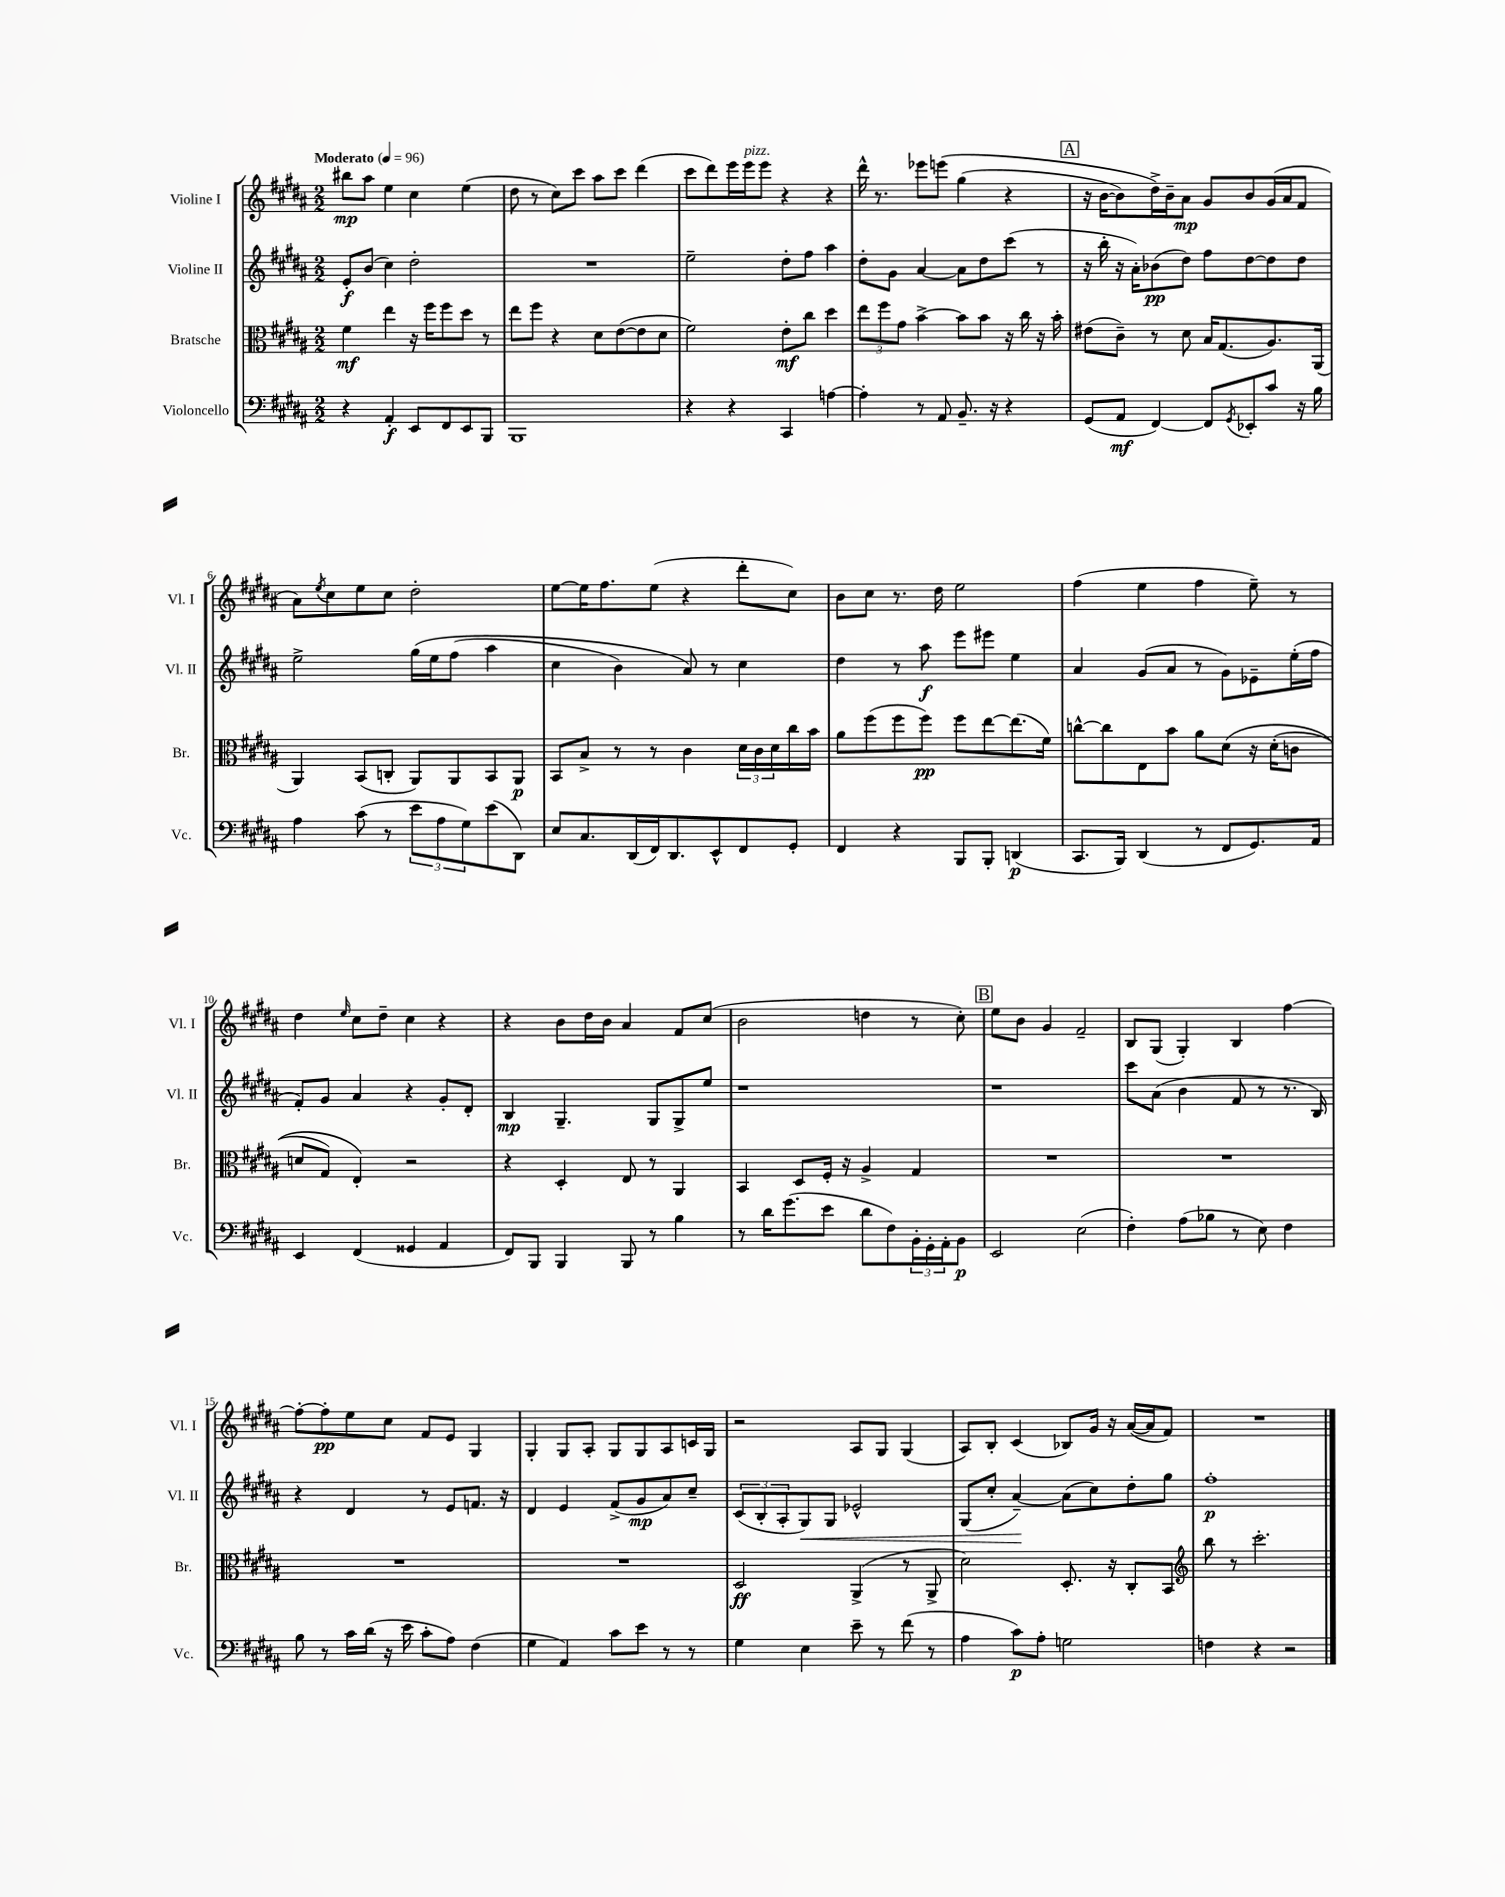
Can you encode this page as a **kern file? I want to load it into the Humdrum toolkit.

**kern	**kern	**kern	**kern
*staff4	*staff3	*staff2	*staff1
*clefF4	*clefC3	*clefG2	*clefG2
*k[f#c#g#d#a#]	*k[f#c#g#d#a#]	*k[f#c#g#d#a#]	*k[f#c#g#d#a#]
*M2/2	*M2/2	*M2/2	*M2/2
*MM96	*MM96	*MM96	*MM96
4r	4f#\	8e'/L	8bb#\L
.	.	(8b/J	8aa#\J
4AA#'/	4ee\	4cc#\)	4ee\
8EE/L	16r	2dd#'\	4cc#\
.	16ff#\LK	.	.
8FF#/	8ff#\	.	.
8EE/	8dd#\J	.	(4ee\
8BBB/J	8r	.	.
=	=	=	=
1BBB	8ee\L	1r	8dd#\
.	8ff#\J	.	8r
.	4r	.	8cc#\L)
.	.	.	8ccc#\J
.	8d#\L	.	8aa#\L
.	([8e\	.	8ccc#\J
.	8e\]	.	(4ddd#\
.	8d#\J	.	.
=	=	=	=
4r	2f#\)	2ee~\	8ccc#\L
.	.	.	8ddd#\)
4r	.	.	16eee\L
.	.	.	16eee\J
.	.	.	8eee\J
4CC#/	8e'\L	8dd#'\L	4r
.	8cc#\J	8ff#\J	.
[4A\	4dd#\	4aa#\	4r
=	=	=	=
4A'\]	12ee\L	8dd#'\L	16ddd#^^\
.	.	.	8.r
.	12ff#\	.	.
.	.	8g#\J	.
.	12g#\J	.	.
8r	[4b^\	[4a#/	8eee-\L
8AA#/	.	.	&(8eee\J
8.BB~/	8b\]L	8a#\]L	(4gg#\
.	8b\J	8dd#\	.
16r	.	.	.
4r	16r	(8ccc#\J	4r
.	16cc#\	.	.
.	16r	8r	.
.	16b'\	.	.
=	=	=	=
(8GG#/L	(8e#\L	16r	16r
.	.	16bb'\	[16b\LK
8AA#/J	8c#~\J)	16r	8b\])
.	.	16a#'\LK)	.
[4FF#/)	8r	(8b-\	16dd#^\L&)
.	.	.	16b~\J
.	8d#\	8dd#\J)	8a#\J
8FF#/]L	16B/LK	8ff#\L	8g#/L
.	(8.G#/	.	.
8qGG#/	.	.	.
8EE-'/	.	[8dd#\	8b/
8c#/J	8.A#/)	8dd#\]	(16g#/L
.	.	.	16a#/J
16r	.	8dd#\J	8f#/J
16B\	(16AA#/Jk	.	.
=	=	=	=
4A#\	4AA#/)	2ee^\	8a#\L)
.	.	.	8qee/
.	.	.	8cc#\
(8c#\	(8BB/L	.	8ee\
8r	8C'/J	.	8cc#\J
12e\L	8AA#/L)	&(16gg#\LL	2dd#'\
.	.	16ee\J	.
12A#\	.	.	.
.	8AA#/	(8ff#\J	.
12G#\)	.	.	.
(8e\	8BB/	4aa#\	.
8DD#\J)	8AA#/J	.	.
=	=	=	=
8E/L	8BB/L	4cc#\	[8ee\L
8.C#/	8B^/J	.	16ee\]K
.	.	.	8.ff#\
.	8r	4b\)	.
(16DD#/L	.	.	.
16FF#/J)	8r	.	(8ee\J
8.DD#/	.	.	.
.	4c#\	8a#/&)	4r
8EE^^/	.	8r	.
8FF#/	24d#\LL	4cc#\	8ddd#'\L
.	24c#\	.	.
.	24d#\	.	.
8GG#'/J	16cc#\	.	8cc#\J)
.	16b\JJ	.	.
=	=	=	=
4FF#/	8a#\L	4dd#\	8b\L
.	(8ff#\	.	8cc#\J
4r	8ff#\	8r	8.r
.	8ff#\J)	8aa#\	.
.	.	.	16dd#\
8BBB/L	8ff#\L	8eee\L	2ee\
8BBB'/J	[8ee\	8eee#\J	.
(4DD/	(8.ee\]	4ee\	.
.	16f#\Jk)	.	.
=	=	=	=
8.CC#/L	[8cc^^\L	4a#/	(4ff#\
.	8cc\]	.	.
16BBB/Jk)	.	.	.
(4DD#/	8E\	(8g#/L	4ee\
.	8b\J	8a#/J	.
8r	8a#\L	8r	4ff#\
8FF#/L	&(8d#\J	8g#\L)	.
8.GG#/)	16r	8e-~\	8ee~\)
.	(16d#'\LK	.	.
.	8c\J	(16ee'\L	8r
16AA#/Jk	.	16ff#\JJ	.
=	=	=	=
4EE/	8d/L	8f#'/L)	4dd#\
.	8G#/J)	8g#/J	.
.	.	.	16qqee/
(4FF#/	4E'/&)	4a#/	8cc#\L
.	.	.	8dd#~\J
4GG##/	2r	4r	4cc#\
4AA#/	.	8g#'/L	4r
.	.	8d#'/J	.
=	=	=	=
8FF#/L)	4r	4B/	4r
8BBB/J	.	.	.
4BBB/	4D#'/	4.G#~/	8b\L
.	.	.	16dd#\L
.	.	.	16b\JJ
8BBB/	8E/	.	4a#/
8r	8r	8G#/L	.
4B\	4AA#/	8G#^/	8f#/L
.	.	8ee/J	(8cc#/J
=	=	=	=
8r	4BB/	1r	2b\
16d#\LK	.	.	.
(8.g#\	.	.	.
.	8D#/L	.	.
8e\J	16F#'/Jk	.	.
.	16r	.	.
8d#\L	4A#^/	.	4dd\
8F#\)	.	.	.
24BB'\L	4G#/	.	8r
24GG#'\	.	.	.
24AA#'\J	.	.	.
8BB\J	.	.	8cc#'\)
=	=	=	=
2EE/	1r	1r	8ee\L
.	.	.	8b\J
.	.	.	4g#/
(2E\	.	.	2f#~/
=	=	=	=
4F#'\)	1r	8ccc#\L	8B/L
.	.	(8a#\J	(8G#/J
(8A#\L	.	4b\	4G#'/)
8B-\J	.	.	.
8r	.	8f#/	4B/
8E\)	.	8r	.
4F#\	.	8.r	[4ff#\
.	.	16B/)	.
=	=	=	=
8B\	1r	4r	8ff#'\_L
8r	.	.	8ff#'\]
16c#\LL	.	4d#/	8ee\
(16d#\JJ	.	.	.
16r	.	.	8cc#\J
16e\	.	.	.
8c#'\L	.	8r	8f#/L
8A#\J)	.	8e/L	8e/J
(4F#\	.	8.f/J	4G#/
.	.	16r	.
=	=	=	=
4G#\	1r	4d#/	4G#'/
4AA#/)	.	4e/	8G#/L
.	.	.	8A#'/J
8c#\L	.	(8f#^/L	8G#/L
8e\J	.	8g#/	8G#/
8r	.	8a#/)	8A#/
8r	.	8cc#~/J	16c/L
.	.	.	16G#/JJ
=	=	=	=
4G#\	2D#/	(12c#/L	2r
.	.	12B'/	.
.	.	12A#'/	.
4E\	.	8G#/)	.
.	.	8G#/J	.
8e~\	(4AA#^/	2e-^^/	8A#/L
8r	.	.	8G#/J
(8f#\	8r	.	(4G#/
8r	8AA#^/	.	.
=	=	=	=
4A#\	2d#\)	(8G#/L	8A#/L)
.	.	8cc#'/J	8B'/J
8c#\L)	.	[4a#~/)	(4c#/
8A#'\J	.	.	.
2G\	8.D#'/	(8a#\]L	8B-/L)
.	.	8cc#\)	16g#/Jk
.	16r	.	16r
.	8C#'/L	8dd#'\	([16a#/LL
.	.	.	16a#/]J
.	8BB/J	8gg#\J	8f#/J)
=	=	=	=
*	*clefG2	*	*
4F\	8bb\	1ff#'	1r
.	8r	.	.
4r	2.ccc#'\	.	.
2r	.	.	.
==	==	==	==
*-	*-	*-	*-
